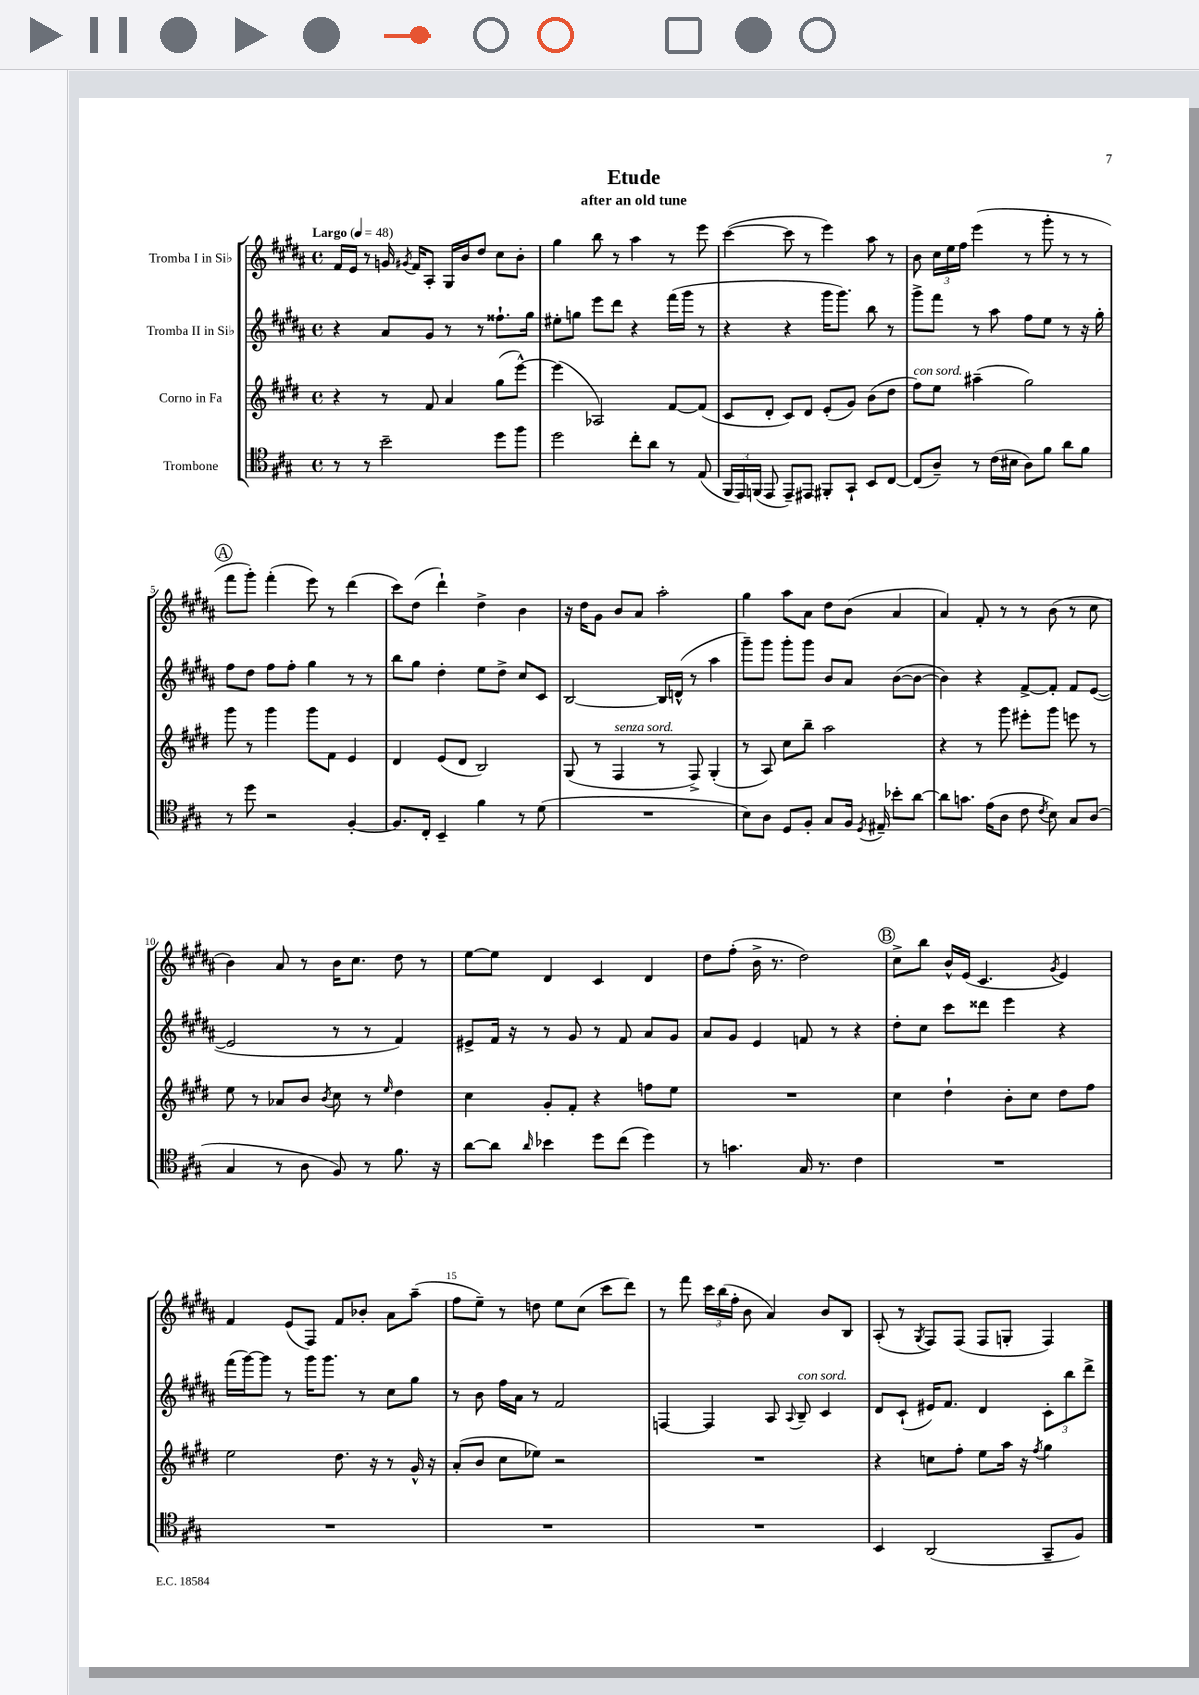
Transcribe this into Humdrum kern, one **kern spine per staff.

**kern	**kern	**kern	**kern
*staff4	*staff3	*staff2	*staff1
*clefC4	*clefG2	*clefG2	*clefG2
*k[f#c#g#]	*k[f#c#g#d#]	*k[f#c#g#d#a#]	*k[f#c#g#d#a#]
*M4/4	*M4/4	*M4/4	*M4/4
*met(c)	*met(c)	*met(c)	*met(c)
*MM48	*MM48	*MM48	*MM48
8r	4r	4r	16f#/LL
.	.	.	16e/JJ
8r	.	.	8r
2b~\	8r	8a#/L	16g/
.	.	.	8qg#/
.	.	.	16f#/LK
.	8f#/	8g#/J	8A#'/J
.	4a/	8r	16G#/LL
.	.	.	16b/J
.	.	8r	8dd#/J
8dd\L	(8gg#\L	8.ff##`\L	8cc#\L
8ff#\J	[8eee^^\J)	.	8b'\J
.	.	16gg#\Jk	.
=	=	=	=
2dd\	(4eee\]	8ee#'\L	4gg#\
.	.	8gg\J	.
.	2A-/)	8eee\L	8bb\
.	.	8ddd#\J	8r
8cc#'\L	.	4r	4aa#\
8a\J	.	.	.
8r	[8f#/L	(16fff#\LL	8r
.	.	16ggg#\JJ	.
(8E/	(8f#/]J	8r	8eee\
=	=	=	=
24FF#/LL	8c#/L	4r	([4ccc#\
24EE/)	.	.	.
(24FF/JJ	.	.	.
8EE/	8d#'/J	.	.
8EE~/L)	8c#/L)	4r	8ccc#\]
8EE#/J	8d#/J	.	8r
8FF#'/L	(8e'/L	16ggg#\LK	4eee\)
.	.	8.ggg#\J)	.
8GG#`/J	8g#/J)	.	.
8BB/L	(8b\L	8bb\	8aa#\
[8C#/J	8dd#\J	8r	8r
=	=	=	=
(8C#/]L	8ff#\L)	8ggg#^\L	8b\
8A~/J)	8ee\J	8fff#\J	24cc#\LL
.	.	.	24ee\
.	.	.	24ff#\JJ
8r	(4aa#~\	8r	(4eee\
(16c#\LL	.	8aa#\	.
16B#\JJ	.	.	.
8A\L)	2gg#\)	8ff#\L	8r
8f#\J	.	8ee\J	8ggg#'\
8a\L	.	8r	8r
8f#\J	.	16r	8r
.	.	16gg#'\	.
=	=	=	=
8r	8ggg#\	8ff#\L	8fff#\L
8dd\	8r	8dd#\J	8ggg#'\J)
2r	4ggg#\	8ff#\L	(4fff#'\
.	.	8ff#'\J	.
.	8ggg#\L	4gg#\	8eee\)
.	8f#\J	.	8r
[4F#'/	4e/	8r	(4ddd#\
.	.	8r	.
=	=	=	=
8.F#/]L	4d#/	8bb\L	8ccc#\L)
.	.	8gg#\J	(8dd#\J
16C#'/Jk	.	.	.
4BB~/	(8e/L	4dd#'\	4ddd#`\)
.	8d#/J	.	.
4f#\	2B/)	8ee\L	4dd#^\
.	.	8dd#^\J	.
8r	.	8cc#/L	4b\
(8d\	.	8c#/J	.
=	=	=	=
1r	(8G#/	[2B/	16r
.	.	.	16dd#\LK
.	8r	.	8g#\J
.	4F#/	.	8b/L
.	.	.	8a#/J
.	8r	16B/]LL	2aa#'\
.	.	(16d^^/JJ	.
.	8F#^/)	8r	.
.	(4G#'/	4aa#\	.
=	=	=	=
8B\L)	8r	8ggg#~\L)	4gg#\
8A\J	8A/)	8ggg#\J	.
8D/L	8cc#\L	8ggg#'\L	8aa#\L
8F#'/J	8bb~\J	8ggg#\J	8a#\J
8G#/L	2aa\	8b/L	8dd#\L
16F#/Jk	.	8a#/J	(8b\J
8qD/	.	.	.
16E#~/	.	.	.
8b-'\L	.	([8b\L	4a#/
[8a\J	.	8b\_J	.
=	=	=	=
8a\]L	4r	4b\])	4a#/)
8.g\J	.	.	.
.	8r	4r	8f#'/
(16e\LK	.	.	.
8A\J	8ggg#\	.	8r
8c#\	8eee#'\L	[8f#^/L	8r
8qc#/	.	.	.
8B\)	8ggg#\J	8f#'/]J	(8b\
8G#/L	8eee\	8f#/L	8r
(8A/J	8r	([8e/J	8cc#\
=	=	=	=
4G#/	8ee\	2e/]	4b\)
.	8r	.	.
8r	8a-/L	.	8a#/
8A\	8b/J	.	8r
.	8qb/	.	.
8F#/)	8cc#\	8r	16b\LK
.	.	.	8.cc#\J
8r	8r	8r	.
.	16qqee/	.	.
8.f#\	4dd#\	4f#/)	8dd#\
.	.	.	8r
16r	.	.	.
=	=	=	=
[8a\L	4cc#\	8e#^/L	[8ee\L
8a\]J	.	16f#/Jk	8ee\]J
.	.	16r	.
16qqa/	.	.	.
4b-\	8g#'/L	8r	4d#/
.	8f#'/J	8g#/	.
8dd\L	4r	8r	4c#/
(8cc#\J	.	8f#/	.
4dd\)	8ff\L	8a#/L	4d#/
.	8ee\J	8g#/J	.
=	=	=	=
8r	1r	8a#/L	8dd#\L
4.g\	.	8g#/J	(8ff#'\J
.	.	4e/	16b^\
.	.	.	8.r
16G#/	.	8f/	2dd#\)
8.r	.	.	.
.	.	8r	.
4c#\	.	4r	.
=	=	=	=
1r	4cc#\	8dd#'\L	8cc#^\L
.	.	8cc#\J	8bb\J
.	4dd#`\	8ccc#\L	16b^^/LL
.	.	.	(16e/JJ
.	.	8ddd##\J	4.c#/
.	8b'\L	4eee\	.
.	8cc#\J	.	.
.	.	.	8qg#/
.	8dd#\L	4r	4e/)
.	8ff#\J	.	.
=	=	=	=
1r	2ee\	(16fff#\LL	4f#/
.	.	[16ggg#\J)	.
.	.	8ggg#\]J	.
.	.	8r	(8e/L
.	.	16ggg#\LK	8F#/J)
.	.	8.ggg#\J	.
.	8.dd#\	.	8f#/L
.	.	8r	8b-'/J
.	16r	.	.
.	8r	8cc#\L	8a#\L
.	16g#^^/	8gg#\J	(8aa#~\J
.	16r	.	.
=	=	=	=
1r	(8a'/L	8r	8ff#\L
.	8b/J	8b\	8ee~\J)
.	8cc#\L	16ff#\LL	8r
.	.	16a#\JJ	.
.	8ee-\J)	8r	8dd\
.	2r	2f#/	8ee\L
.	.	.	(8cc#\J
.	.	.	8ccc#\L
.	.	.	8ddd#\J)
=	=	=	=
1r	1r	[4F/	8r
.	.	.	8fff#\
.	.	4F/]	24ccc#\LL
.	.	.	(24bb\
.	.	.	24ff#'\JJ
.	.	.	8b\
.	.	8A#/	4a#/)
.	.	8qqA#/	.
.	.	8B~/	.
.	.	4c#/	8b/L
.	.	.	8B/J
=	=	=	=
4BB/	4r	8d#/L	(8A#'/
.	.	(8c#`/J	8r
.	.	.	8qG#/
(2AA/	8cc\L	16e#/LK)	8F#/L)
.	.	8.f#/J	.
.	8ff#'\J	.	(8F#/J
.	8ee\L	4d#/	8F#/L
.	16aa\Jk	.	8G'/J
.	16r	.	.
.	8qff#/	.	.
8GG#~/L	4gg#\	12c#'\L	4F#/)
.	.	12bb\	.
8F#/J)	.	.	.
.	.	12ddd#^\J	.
==	==	==	==
*-	*-	*-	*-
